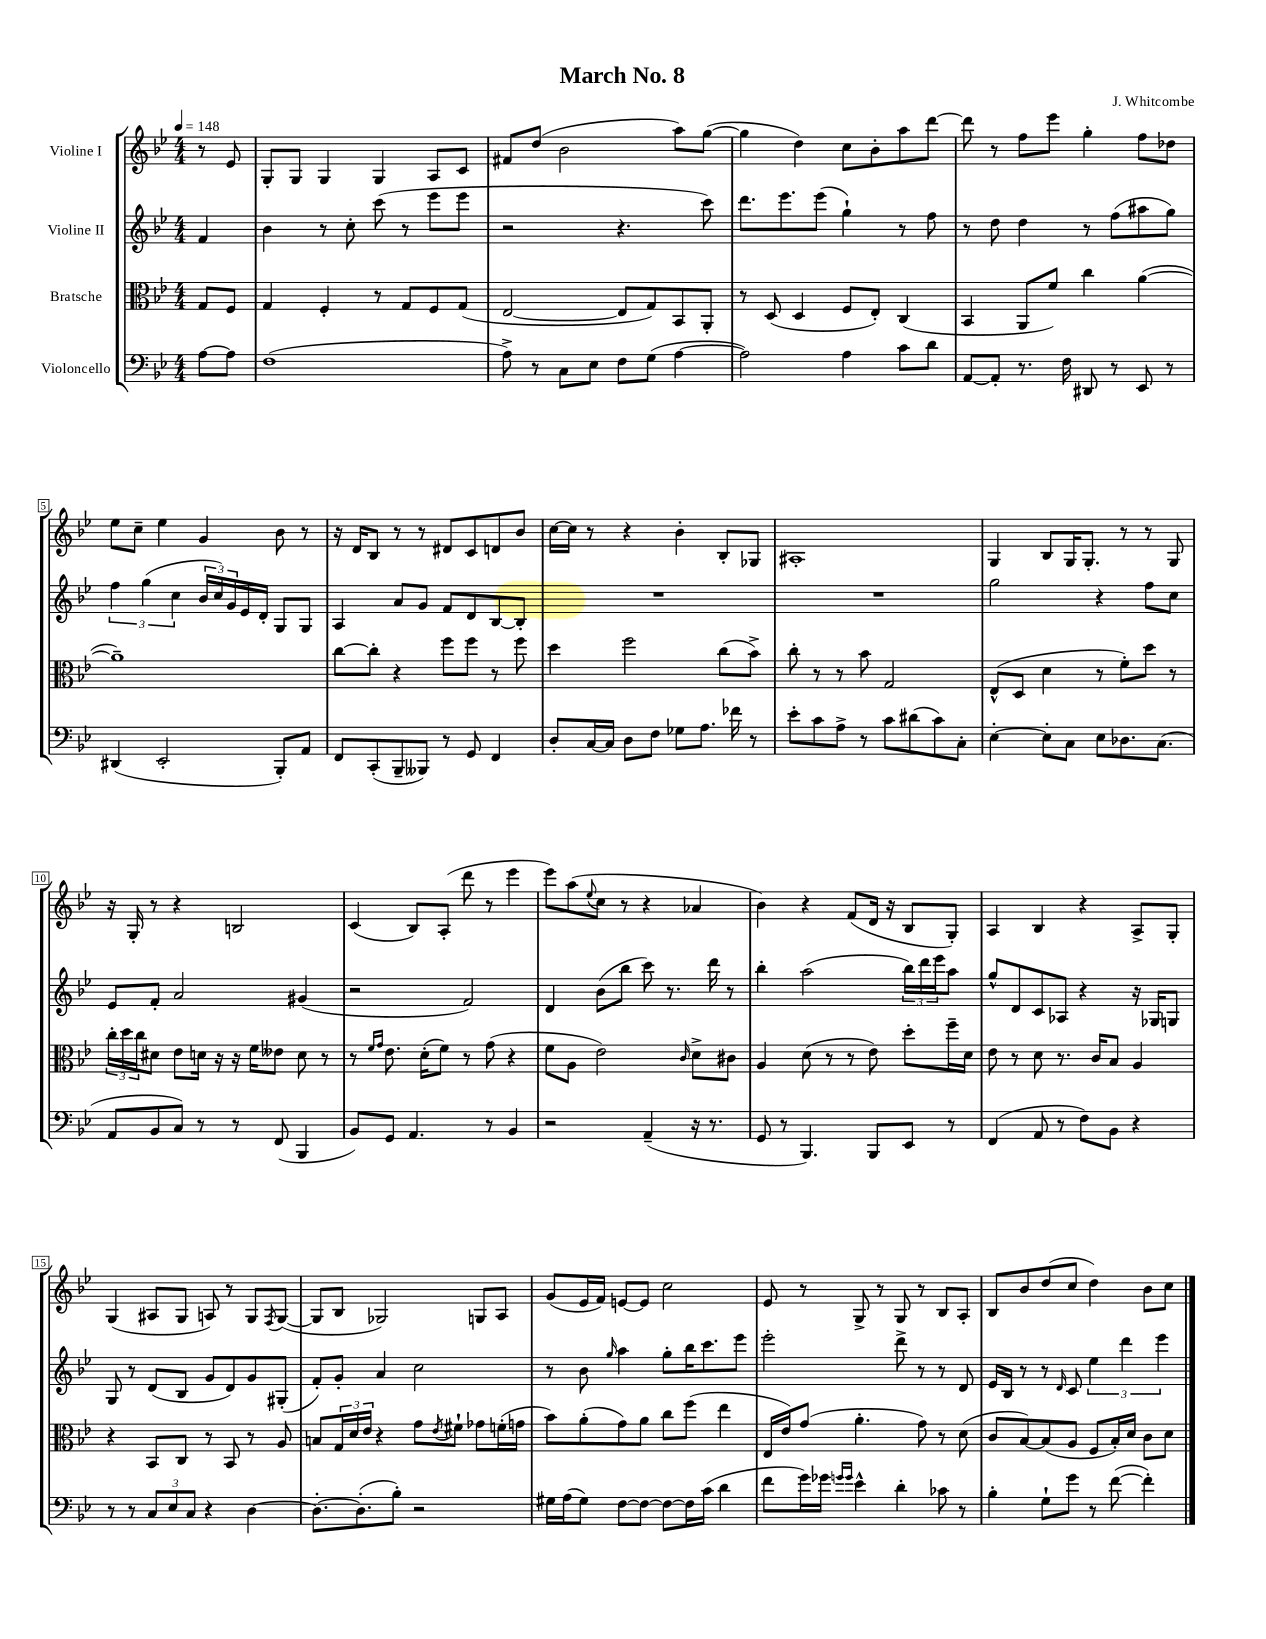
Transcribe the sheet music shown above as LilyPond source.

\header { title = "March No. 8" composer = "J. Whitcombe" }
<<
\new StaffGroup <<
\new Staff = "s0" \with { instrumentName = "Violine I" } {
    \clef treble \key bes \major \numericTimeSignature \time 4/4 \partial 4 \tempo 4 = 148
    r8 ees'8 |
    g8-. g8 g4 g4 a8 c'8 |
    fis'8 d''8( bes'2 a''8) g''8~( |
    g''4 d''4) c''8 bes'8-. a''8 d'''8~ |
    d'''8 r8 f''8 ees'''8 g''4-. f''8 des''8 |
    ees''8 c''8-- ees''4 g'4 bes'8 r8 |
    r16 d'16 bes8 r8 r8 dis'8 c'8 d'8 bes'8 |
    c''16~ c''16 r8 r4 bes'4-. bes8-. ges8 |
    ais1-. |
    g4 bes8 g16 g8.-. r8 r8 g8 |
    r16 g16-. r8 r4 b2 |
    c'4( bes8) a8-.( d'''8 r8 ees'''4 |
    ees'''8) a''8( \appoggiatura { ees''8 } c''8 r8 r4 aes'4 |
    bes'4) r4 f'8( d'16 r16 bes8 g8-.) |
    a4 bes4 r4 a8-> g8-. |
    g4( ais8 g8 a8) r8 g8 \acciaccatura { f8 } g8~( |
    g8 bes8 ges2) g8 a8 |
    g'8( ees'16 f'16) e'8~ e'8 c''2 |
    ees'8 r8 g8-> r8 g8 r8 bes8 a8-. |
    bes8 bes'8 d''8( c''8 d''4) bes'8 c''8 \bar "|." |
}
\new Staff = "s1" \with { instrumentName = "Violine II" } {
    \clef treble \key bes \major \numericTimeSignature \time 4/4 \partial 4
    f'4 |
    bes'4 r8 c''8-. c'''8( r8 ees'''8 ees'''8 |
    r2 r4. c'''8) |
    d'''8. ees'''8. ees'''8( g''4-!) r8 f''8 |
    r8 d''8 d''4 r8 f''8( ais''8 g''8) |
    \tuplet 3/2 { f''4 g''4( c''4 } \tuplet 3/2 { bes'16 c''16) g'16 } ees'16 d'16-. g8 g8 |
    a4 a'8 g'8 f'8 d'8 bes8~ bes8-. |
    R1 |
    R1 |
    g''2 r4 f''8 c''8 |
    ees'8 f'8-. a'2 gis'4( |
    r2 f'2) |
    d'4 bes'8( bes''8 c'''8) r8. d'''16 r8 |
    bes''4-. a''2( \tuplet 3/2 { bes''16) d'''16 ees'''16 } a''8 |
    g''8-^ d'8 c'8 aes8 r4 r16 ges16 g8 |
    g8 r8 d'8( bes8 g'8 d'8) g'8 gis8-.( |
    f'8-.) g'8-. a'4 c''2 |
    r8 bes'8 \grace { g''16 } a''4 g''8-. bes''16 c'''8. ees'''8 |
    ees'''2-. d'''8-> r8 r8 d'8 |
    ees'16 bes16 r8 r8 \grace { d'16 } c'8 \tuplet 3/2 { ees''4 d'''4 ees'''4 } \bar "|." |
}
\new Staff = "s2" \with { instrumentName = "Bratsche" } {
    \clef alto \key bes \major \numericTimeSignature \time 4/4 \partial 4
    g8 f8 |
    g4 f4-. r8 g8 f8 g8( |
    ees2~ ees8 g8) bes,8 a,8-. |
    r8 d8( d4 f8 ees8-.) c4( |
    bes,4 a,8 f'8) c''4 a'4~( |
    a'1--) |
    c''8~ c''8-. r4 f''8 f''8 r8 f''8 |
    d''4 f''2 c''8( bes'8->) |
    c''8-. r8 r8 bes'8 g2 |
    ees8-^( d8 d'4 r8 f'8-.) d''8 r8 |
    \tuplet 3/2 { c''16-. d''16 c''16 } dis'8 ees'8 d'16 r16 r16 f'16 eeses'8 d'8 r8 |
    r8 \grace { f'16 g'16 } ees'8. d'16-.( f'8) r8 g'8( r4 |
    f'8 a8 ees'2) \grace { c'16 } d'8-> cis'8 |
    a4 d'8( r8 r8 ees'8) d''8-. f''16-- d'16 |
    ees'8 r8 d'8 r8. c'16 bes8 a4 |
    r4 bes,8 c8 r8 bes,8 r8 a8 |
    b8 \tuplet 3/2 { g16 d'16 ees'16 } r4 g'8 \acciaccatura { ees'8 } fis'8-! ges'8 f'16-.( g'16 |
    bes'8) a'8-.( g'8) a'8 c''8 f''8( ees''4 |
    ees16 ees'16) g'8( a'4.-. g'8) r8 d'8( |
    c'8 bes8~) bes8( a8 f8 bes16-.) d'16 c'8 d'8 \bar "|." |
}
\new Staff = "s3" \with { instrumentName = "Violoncello" } {
    \clef bass \key bes \major \numericTimeSignature \time 4/4 \partial 4
    a8~ a8 |
    f1( |
    a8->) r8 c8 ees8 f8 g8( a4~ |
    a2) a4 c'8 d'8 |
    a,8~ a,8-. r8. f16 dis,8 r8 ees,8 r8 |
    dis,4( ees,2-. bes,,8-.) a,8 |
    f,8 c,8-.( bes,,8-- beses,,8) r8 g,8 f,4 |
    d8-. c16~ c16 d8 f8 ges8 a8. fes'16 r8 |
    ees'8-. c'8 a8-> r8 c'8 dis'8( c'8) c8-. |
    ees4~-. ees8-. c8 ees8 des8. c8.( |
    a,8 bes,8 c8) r8 r8 f,8( bes,,4 |
    bes,8) g,8 a,4. r8 bes,4 |
    r2 a,4--( r16 r8. |
    g,8 r8 bes,,4.) bes,,8 ees,8 r8 |
    f,4( a,8 r8 f8) bes,8 r4 |
    r8 r8 \tuplet 3/2 { c8 ees8 c8 } r4 d4~ |
    d8.~-. d8.-.( bes8-.) r2 |
    gis16 a16( gis8) f8~ f8~ f8~ f16 c'16( d'4 |
    f'8 g'16) ges'16 \grace { g'16 g'16 } ees'4-^ d'4-. ces'8 r8 |
    bes4-. g8-! g'8 r8 f'8~( f'4-.) \bar "|." |
}
>>
>>
\layout { \context { \Score \override BarNumber.stencil = #(make-stencil-boxer 0.1 0.3 ly:text-interface::print) } }
